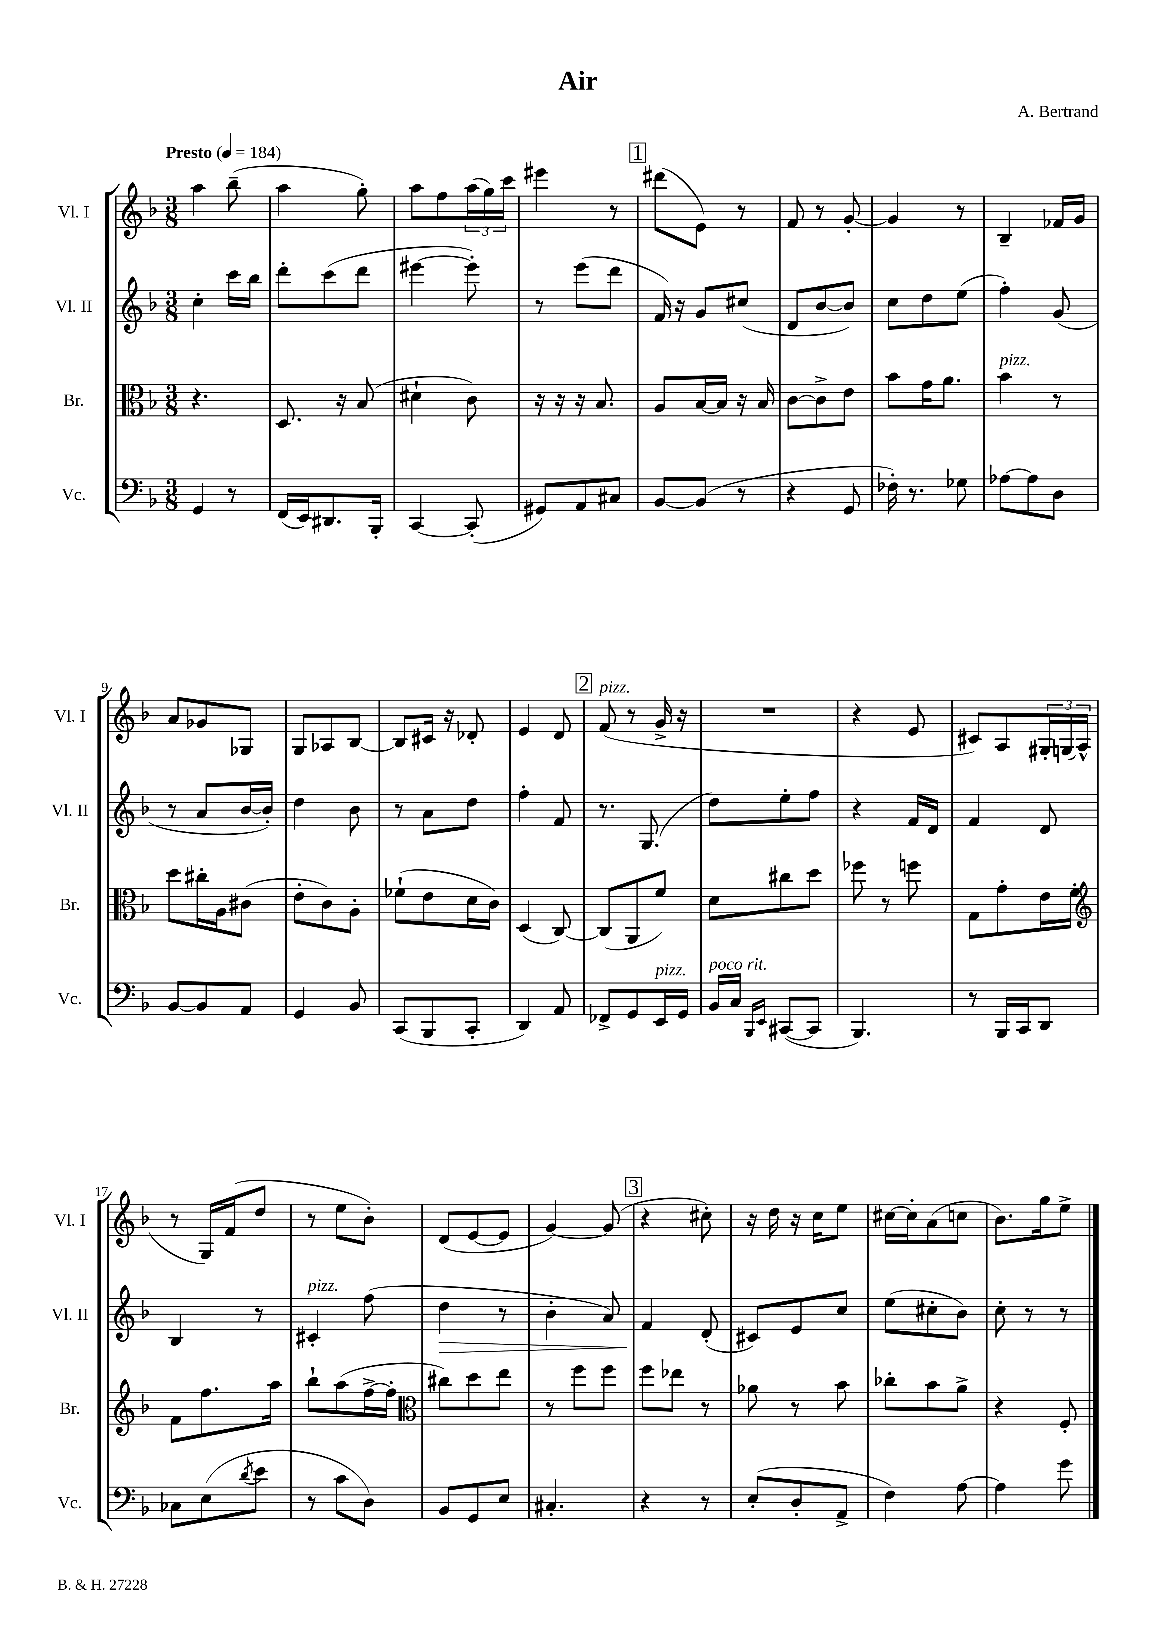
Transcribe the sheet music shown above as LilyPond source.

\header { title = "Air" composer = "A. Bertrand" }
<<
\new StaffGroup <<
\new Staff = "s0" \with { instrumentName = "Vl. I" shortInstrumentName = "Vl. I" } {
    \clef treble \key f \major \numericTimeSignature \time 3/8 \tempo "Presto" 4 = 184
    a''4 bes''8--( |
    a''4 g''8-.) |
    a''8 f''8 \tuplet 3/2 { a''16( g''16) c'''16 } |
    eis'''4 r8 |
    \mark \markup { \box "1" } dis'''8( e'8) r8 |
    f'8 r8 g'8~-. |
    g'4 r8 |
    bes4-- fes'16 g'16 |
    a'8 ges'8 ges8 |
    g8 aes8 bes8~ |
    bes8 cis'16 r16 des'8-. |
    e'4 d'8 |
    \mark \markup { \box "2" } f'8^\markup { \italic "pizz." }( r8 g'16-> r16 |
    R4. |
    r4 e'8 |
    cis'8) a8 \tuplet 3/2 { gis16-. g16( a16-^ } |
    r8 g16) f'16( d''8 |
    r8 e''8 bes'8-.) |
    d'8( e'8~ e'8 |
    g'4~) g'8( |
    \mark \markup { \box "3" } r4 cis''8-.) |
    r16 d''16 r16 c''16 e''8 |
    cis''16~ cis''16-. a'8( c''8 |
    bes'8.) g''16 e''8-> \bar "|." |
}
\new Staff = "s1" \with { instrumentName = "Vl. II" shortInstrumentName = "Vl. II" } {
    \clef treble \key f \major \numericTimeSignature \time 3/8
    c''4-. c'''16 bes''16 |
    d'''8-. c'''8( d'''8 |
    eis'''4~ eis'''8-.) |
    r8 e'''8( d'''8 |
    \mark \markup { \box "1" } f'16) r16 g'8 cis''8( |
    d'8 bes'8~ bes'8) |
    c''8 d''8 e''8( |
    f''4-.) g'8( |
    r8 a'8 bes'16~ bes'16-.) |
    d''4 bes'8 |
    r8 a'8 d''8 |
    f''4-. f'8 |
    \mark \markup { \box "2" } r8. g8.( |
    d''8) e''8-. f''8 |
    r4 f'16 d'16 |
    f'4 d'8 |
    bes4 r8 |
    cis'4-.^\markup { \italic "pizz." } f''8( |
    d''4\> r8 |
    bes'4-. a'8) |
    \mark \markup { \box "3" } f'4\! d'8-.( |
    cis'8) e'8 c''8 |
    e''8( cis''8-. bes'8) |
    c''8-. r8 r8 \bar "|." |
}
\new Staff = "s2" \with { instrumentName = "Br." shortInstrumentName = "Br." } {
    \clef alto \key f \major \numericTimeSignature \time 3/8
    r4. |
    d8. r16 bes8( |
    dis'4-! c'8) |
    r16 r16 r16 bes8. |
    \mark \markup { \box "1" } a8 bes16~ bes16 r16 bes16 |
    c'8~ c'8-> e'8 |
    bes'8 g'16 a'8. |
    bes'4^\markup { \italic "pizz." } r8 |
    d''8 cis''16-. a16 cis'8( |
    e'8-. c'8) a8-. |
    fes'8-!( e'8 d'16 c'16) |
    d4( c8~) |
    \mark \markup { \box "2" } c8( a,8 f'8) |
    d'8 cis''8 d''8 |
    fes''8 r8 f''8 |
    g8 g'8-. e'16 f'16-. |
    \clef treble f'8 f''8. a''16 |
    bes''8-! a''8( f''16~-> f''16-. |
    \clef alto cis''8) d''8 e''8 |
    r8 f''8 f''8 |
    \mark \markup { \box "3" } f''8 ees''8 r8 |
    aes'8 r8 bes'8 |
    ces''8-. bes'8 a'8-> |
    r4 f8-. \bar "|." |
}
\new Staff = "s3" \with { instrumentName = "Vc." shortInstrumentName = "Vc." } {
    \clef bass \key f \major \numericTimeSignature \time 3/8
    g,4 r8 |
    f,16( e,16) dis,8. bes,,16-. |
    c,4~ c,8-.( |
    gis,8) a,8 cis8 |
    \mark \markup { \box "1" } bes,8~ bes,8( r8 |
    r4 g,8 |
    fes16-.) r8. ges8 |
    aes8~ aes8 d8 |
    bes,8~ bes,8 a,8 |
    g,4 bes,8 |
    c,8( bes,,8 c,8-. |
    d,4) a,8 |
    \mark \markup { \box "2" } fes,8-> g,8 e,16^\markup { \italic "pizz." } g,16 |
    bes,16^\markup { \italic "poco rit." } c16 \grace { bes,,16 e,16 } cis,8~( cis,8 |
    bes,,4.) |
    r8 bes,,16 c,16 d,8 |
    ces8 e8( \acciaccatura { d'8 } e'8 |
    r8 c'8 d8) |
    bes,8 g,8 e8 |
    cis4.-. |
    \mark \markup { \box "3" } r4 r8 |
    e8-.( d8-. a,8-> |
    f4) a8~ |
    a4 g'8 \bar "|." |
}
>>
>>
